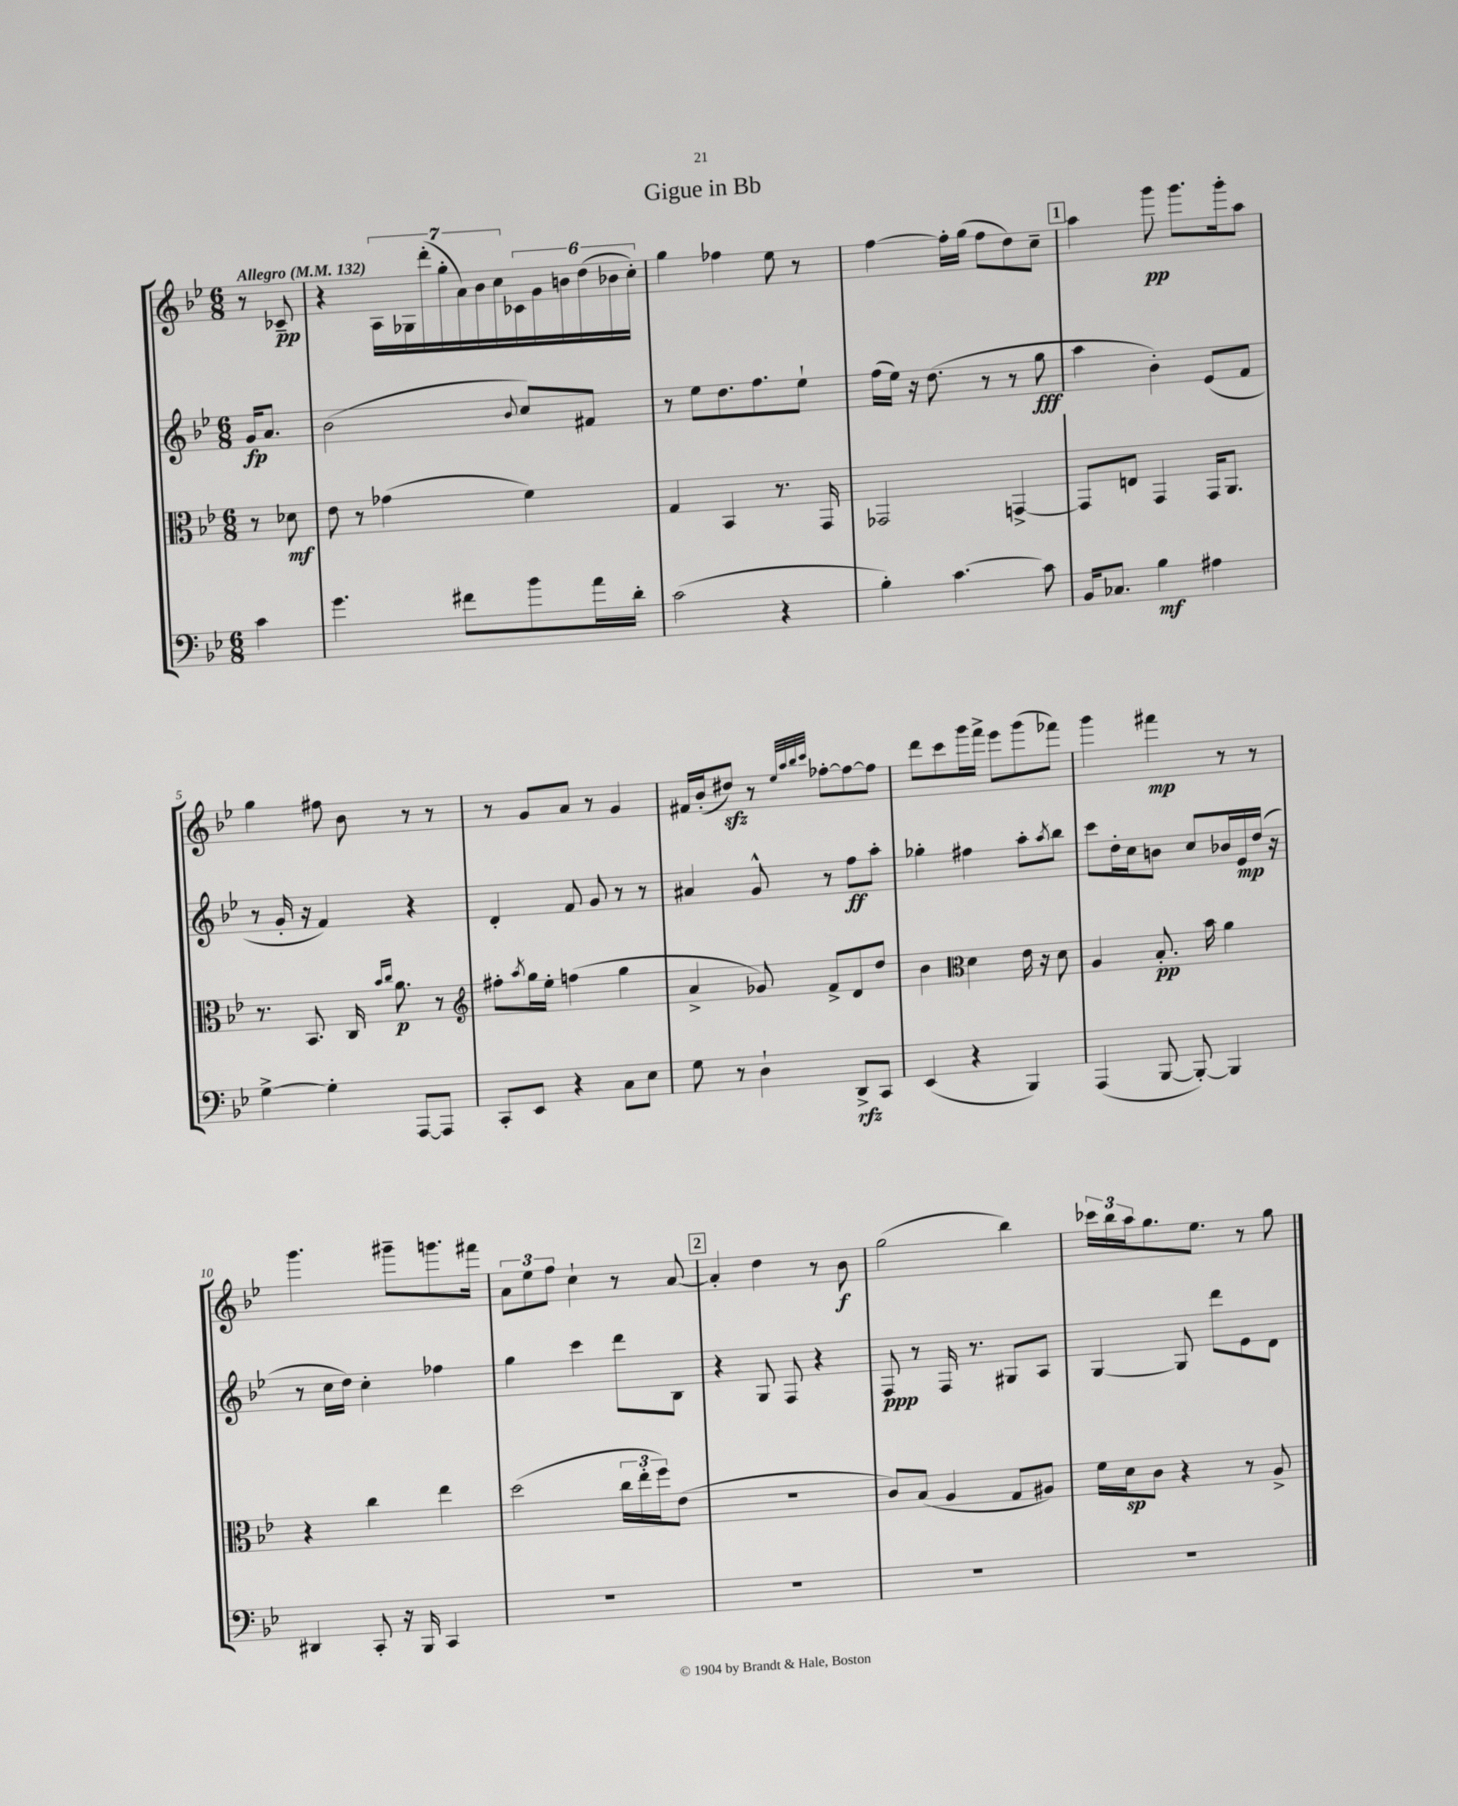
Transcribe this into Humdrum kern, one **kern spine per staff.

**kern	**kern	**kern	**kern
*staff4	*staff3	*staff2	*staff1
*clefF4	*clefC3	*clefG2	*clefG2
*k[b-e-]	*k[b-e-]	*k[b-e-]	*k[b-e-]
*M6/8	*M6/8	*M6/8	*M6/8
*MM132	*MM132	*MM132	*MM132
4c	8r	16g	8r
.	.	8.a	.
.	8d-	.	8c-~
=	=	=	=
4.g	8e-	(2b-	4r
.	8r	.	.
.	(4g-	.	28A
.	.	.	28G-
.	.	.	(28ddd'
.	.	.	28gg'
8f#	.	.	.
.	.	.	28a)
.	.	.	28b-
.	.	.	28cc
.	.	8qqb-	.
8b-	4f)	8cc)	24c-
.	.	.	24g
.	.	.	24b
16a	.	8f#	(24dd
.	.	.	24b-
16d'	.	.	.
.	.	.	24cc')
=	=	=	=
(2c	4G	8r	4gg
.	.	8ee-	.
.	4BB-	8.dd	4ff-
.	.	8.ff	.
4r	8.r	.	8ee-
.	.	8ee-`	8r
.	16GG	.	.
=	=	=	=
4B-')	2GG-	(16ff	[4ff
.	.	16ee-)	.
.	.	16r	.
.	.	(8.dd	.
[4.c	.	.	16ff']
.	.	.	(16gg
.	.	8r	8ff
.	[4GG^	8r	8dd)
8c]	.	8gg	8cc~
=	=	=	=
16BB-	8GG]	4aa	4aa
8.C-	.	.	.
.	8E	.	.
4B-	4GG	4b-')	8ggg
.	.	.	8.ggg
4A#	16GG	(8e-	.
.	8.AA	.	16ggg'
.	.	8f	8aa
=	=	=	=
[4G^	8.r	8r	4gg
.	.	16g'	.
.	8.BB-	16r	.
4G']	.	4f)	8ff#
.	16C	.	8b-
.	16qqb-	.	.
.	16qqcc	.	.
.	8.a	.	.
[8AAA	.	4r	8r
8AAA]	8r	.	8r
=	=	=	=
*	*clefG2	*	*
8CC'	8ff#'	4d'	8r
.	8qaa	.	.
8EE-	16gg	.	8g
.	16ee-'	.	.
4r	(4ff	8f	8a
.	.	8g	8r
8C	4gg	8r	4g
8E-	.	8r	.
=	=	=	=
8G	4a^	4a#	16f#
.	.	.	(16b-'
8r	.	.	8dd#)
4D`	8g-)	8g^^	8r
.	.	.	32qqee-
.	.	.	32qqaa
.	.	.	32qqbb-
.	.	.	32qqccc
.	8f^	8r	[8ff-'
8DD^	8d	8ff	8ff-_
8CC	8dd	8aa'	8ff-]
=	=	=	=
(4EE-	4b-	4gg-'	8ddd
.	.	.	8ccc
*	*clefC3	*	*
4r	4d	4ff#	16ggg
.	.	.	16fff^
.	.	.	8eee-
4BBB-)	16e-	8aa'	(8ggg
.	16r	.	.
.	.	8qaa	.
.	8d	8bb-	8fff-)
=	=	=	=
(4AAA	4A	8ccc	4ggg
.	.	16dd'	.
.	.	16cc	.
[8BBB-	8.B-'	8b	4fff#
8BBB-'_)	.	8cc	.
.	16b-	.	.
4BBB-]	4a	16b-	8r
.	.	16e-	.
.	.	(16dd	8r
.	.	16r	.
=	=	=	=
4DD#	4r	8r	4.ggg
.	.	16cc	.
.	.	16dd)	.
8CC'	4cc	4cc'	.
16r	.	.	8ggg#~
16BBB-	.	.	.
4CC	4ee-	4ff-	8.ggg
.	.	.	16fff#
=	=	=	=
2.r	(2dd	4gg	12a
.	.	.	12ee-
.	.	.	12ff
.	.	4ccc	4cc`
.	24cc	8ddd	8r
.	24ee-'	.	.
.	24ff)	.	.
.	(8e-	8B-	[8a
=	=	=	=
2.r	2.r	4r	4a']
.	.	8G	4dd
.	.	8F	.
.	.	4r	8r
.	.	.	8b-
=	=	=	=
2.r	8c)	8F	(2gg
.	(8B-	8r	.
.	4A	16F	.
.	.	8.r	.
.	8G	8G#	4bb-)
.	8A#)	8A	.
=	=	=	=
2.r	16f	[4G	24ccc-
.	.	.	24bb-
.	16d	.	.
.	.	.	24aa
.	8c	.	8.gg
.	4r	8G]	.
.	.	.	8.ee-
.	.	8ddd	.
.	8r	8e-	8r
.	8A^	8d	8gg
==	==	==	==
*-	*-	*-	*-
